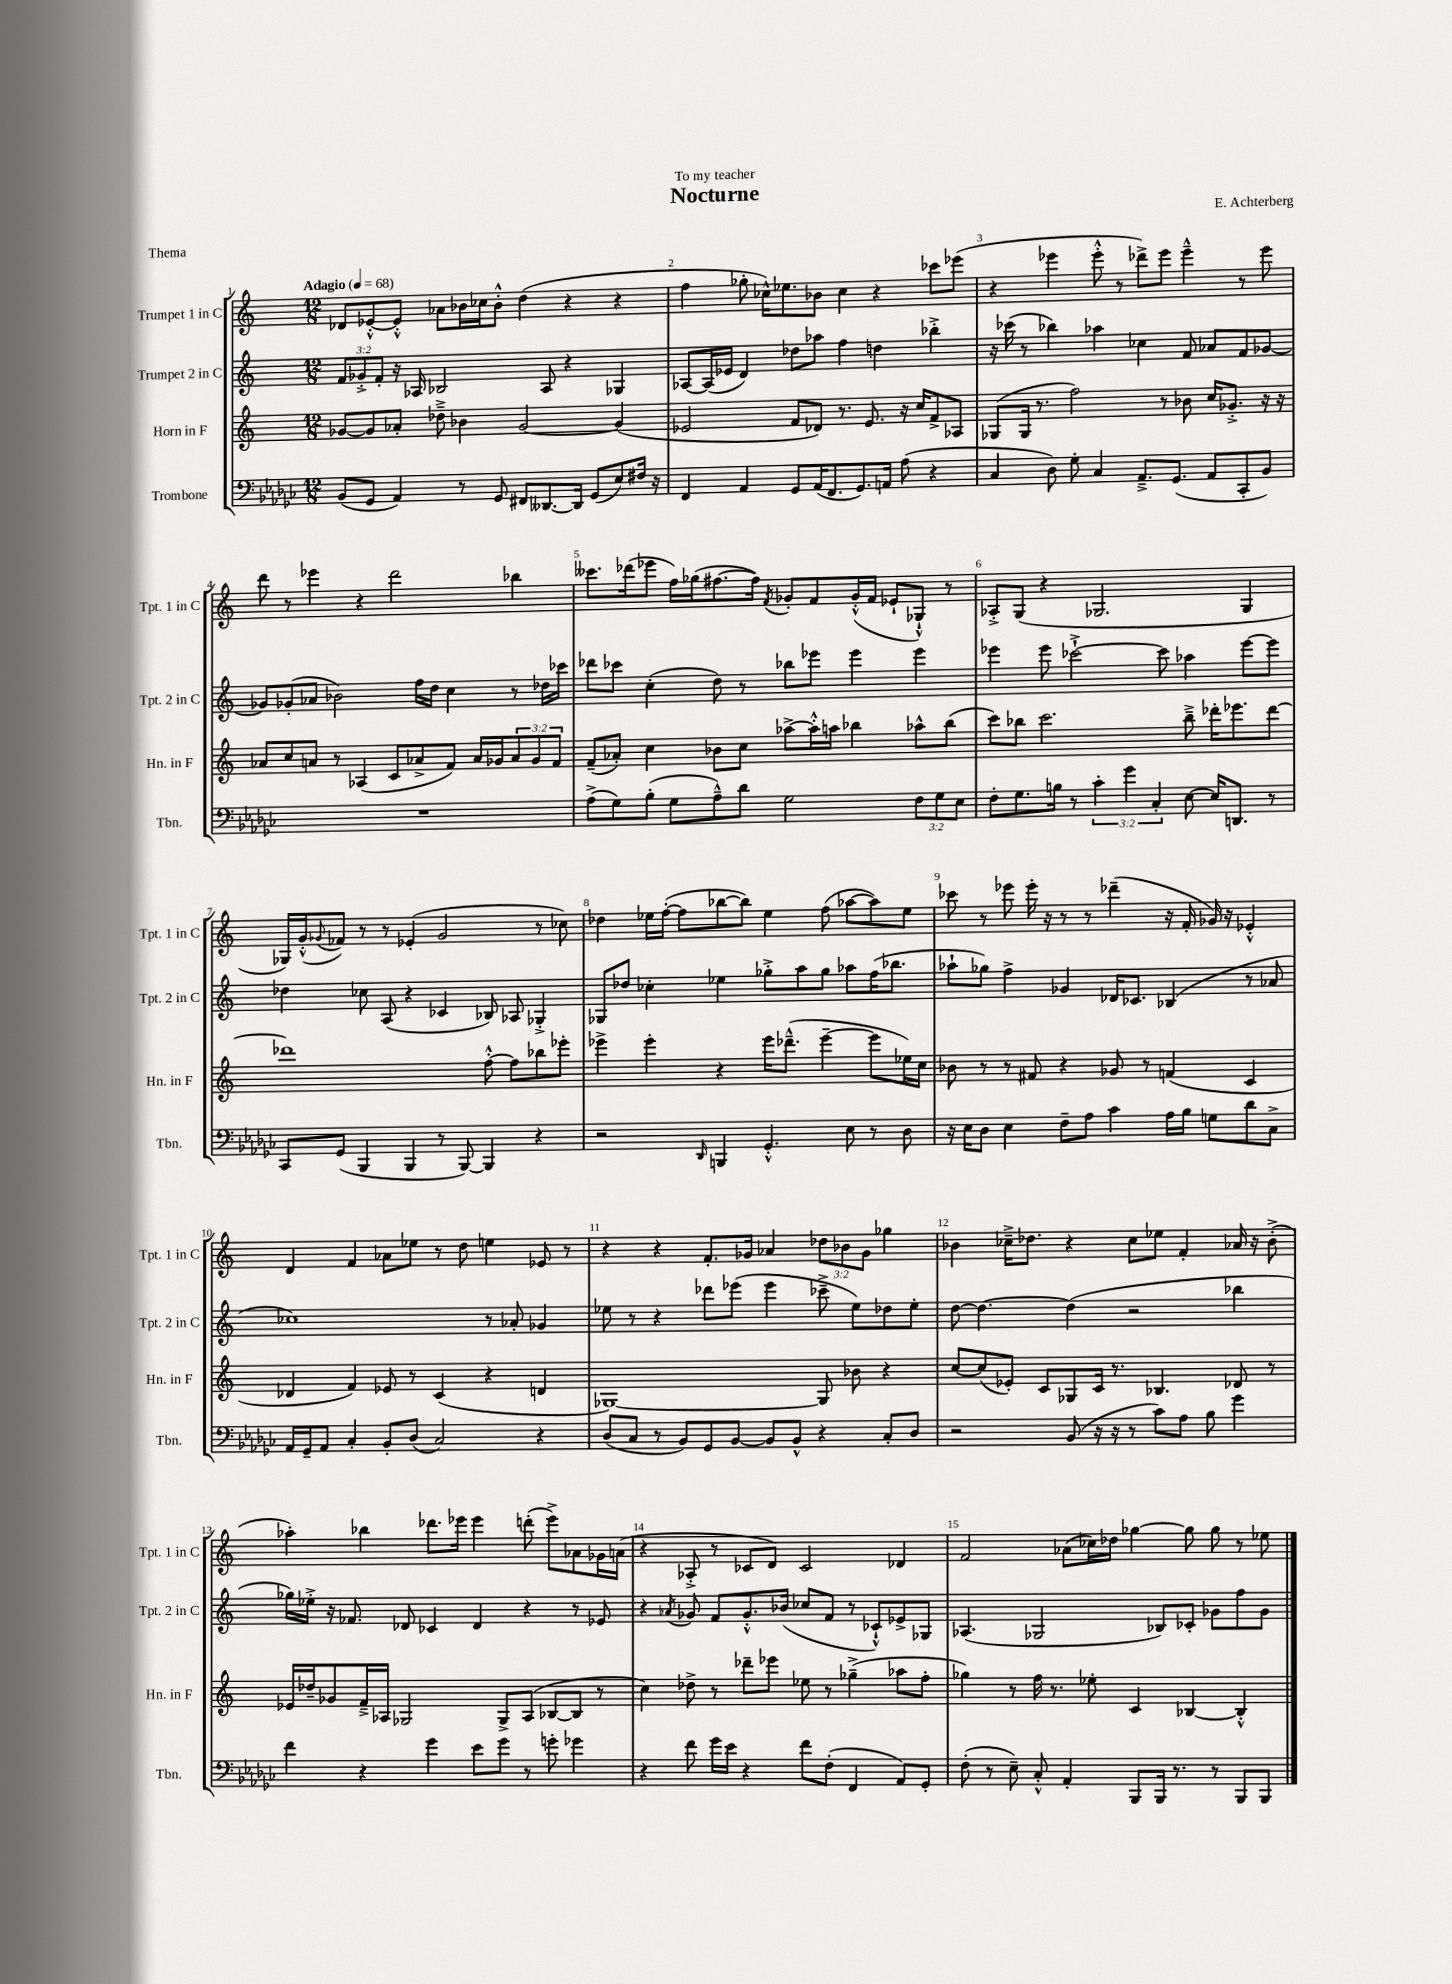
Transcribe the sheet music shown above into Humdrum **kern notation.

**kern	**kern	**kern	**kern
*part4	*part3	*part2	*part1
*staff4	*staff3	*staff2	*staff1
*I"Trombone	*I"Horn in F	*I"Trumpet 2 in C	*I"Trumpet 1 in C
*I'Tbn.	*I'Hn. in F	*I'Tpt. 2 in C	*I'Tpt. 1 in C
*clefF4	*clefG2	*clefG2	*clefG2
*k[b-e-a-d-g-c-]	*k[]	*k[]	*k[]
*M12/8	*M12/8	*M12/8	*M12/8
*MM68	*MM68	*MM68	*MM68
=1	=1	=1	=1
!	!	!	!LO:TX:a:B:t=Adagio
(8BB-/L	[8g-X/L	12f/L	8d-X/L
.	.	12g-X'^/	.
8GG-/J	8g-/]	.	[8e-X'^^/
.	.	12f'/J	.
4AA-/)	8a-X'/J	16r	8e-'^^/J]
.	.	16A-X/	.
.	8dd-X~^\	2B-X/	8a-X\L
8r	4b-X\	.	16b-X\L
.	.	.	16cc-X\J
8GG-/	.	.	8b-'^^\J
8FF#X/L	[2g-/	.	(4dd\
[8.DD--X/	.	8A-/	.
.	.	4r	4r
16DD--/Jk]	.	.	.
(8GG-/L	.	.	.
8E-/)	(4g-/]	4G-X/	4r
16F#X/Jk	.	.	.
16r	.	.	.
=2	=2	=2	=2
4FF/	2e-X/	[8A-X/L	4ff\
.	.	(16A-/L]	.
.	.	16e-X/JJ	.
4AA-/	.	4d/)	8gg-X'\
.	.	.	16cc-X^^\KL)
.	.	.	8.ee-X\
8GG-/L	8f/L	8dd-X\L	.
(16AA-/K	8d-X/J)	8aa-X\J	8b-X\J
8.FF/	.	.	.
.	8.r	4ff\	4cc-\
8.GG-/)	.	.	.
.	8.e-/	.	.
.	.	4ddn\	4r
16AAn/Jk	.	.	.
(8A-\	16r	.	.
.	16cc/KL	.	.
4r	8f^/	4bb-X'^\	8ccc-X\L
.	8A-X/J	.	(8eee-X\J
=3	=3	=3	=3
4C-/	(8G-X/L	16r	4r
.	.	(16ccc-X\	.
.	16G-/Jk	8r	.
.	8.r	.	.
8D-\)	.	4bb-X\)	4eee-X\
8G-'\	2ff\)	.	.
4C-/	.	4aa-X\	8eee-'^^\
.	.	.	8r
8.AA-~^/L	.	4cc-X\	8ddd-X^\L)
.	8r	.	8eee-\J
(8.GG-/J	.	.	.
.	8b-X\	8f/	4eee-~^^\
8AA-/L	16cc/KL	8a-X/L	.
.	8.g-X'^/J	.	.
8CC-'/	.	8f/	8r
8BB-/J)	16r	[8g-X/J	8eee-\
.	16r	.	.
!!LO:LB:g=z
=4	=4	=4	=4
1.r	8a-X/L	8g-X/L]	8ddd\
.	8cc/	(8g-X'/	8r
.	8an/J	8a-X/J	4eee-X\
.	8r	2b-X\)	.
.	(4A-X/	.	4r
.	8c/L	.	2ddd\
.	8a-X^/	16ff\LL	.
.	.	16dd\JJ	.
.	8f/J)	4cc\	.
.	16a-/LL	.	.
.	16g-X/J	.	.
.	12a-/	8r	4bb-X\
.	12g-/	.	.
.	.	16dd-X\LL	.
.	12f/J	.	.
.	.	16ccc-X\JJ	.
=5	=5	=5	=5
(8A-^\L	(8f~/L	8ddd-X\L	8.ccc--X\L
8G-\)	8a-X'/J)	8ccc-X\J	.
.	.	.	(16ddd-X\k
(8B-'\J	4cc\	(4cc'\	8eee-X\J
8G-\L	.	.	16ff\LL)
.	.	.	(16gg-X\J
8A-~^^\)	8b-X\L	8dd\)	[8.ff#X\
8d-\J	8cc\J	8r	.
.	.	.	16ff#\Jk])
.	.	.	8qf/
2G-\	[8aa-X^\L	8bb-X\L	8g-X'/L
.	16aa-'^^\L]	8eee-X\J	8f/
.	16aan\JJ	.	.
.	4bb-X\	4eee-\	(16g-'^^/L
.	.	.	16f/JJ
.	.	.	8e-X`/L
12F\L	8aa-X^^\L	4eee-\	8G-X`^^/J)
12G-\	.	.	.
.	(8bb-\J	.	8r
12E-\J	.	.	.
=6	=6	=6	=6
8F'\L	8ccc\L)	4eee-X\	8A-X'^/L
8.G-\	8bb-X\J	.	(8G/J
.	2.ccc\	8eee-\	4r
16Bn\Jk	.	.	.
8r	.	[2ccc-X`^\	.
6c-'\	.	.	2.G-X/
6g-\	.	.	.
6C-'/	.	.	.
.	.	8ccc-\]	.
[8E-\	8bb-~^\	4aa-X\	.
16E-/KL]	16ddd-X'\KL	.	.
8.DDn/J	8.eee-X\	.	.
.	.	[8eee-\L	4G-/
8r	[8ddd-\J	8eee-\J]	.
!!LO:LB:g=z
=7	=7	=7	=7
8CC-/L	1ddd-X]	4dd-X\	16G-X/LL)
.	.	.	(16g'^^/J
.	.	.	8qqg-X/
(8GG-/J	.	.	8f-X/J)
4BBB-/	.	8cc-X\	8r
.	.	(8A/	8r
4BBB-/	.	4r	(4e-X'/
8r	.	4c-X/	2g-/
[8BBB-/)	.	.	.
4BBB-/]	[8ff'^^\	8B-X/)	.
.	8ff\L]	8A-X/	.
4r	8bb-X\	4G-X'^/	8r
.	8eee-X'\J	.	8cc-X\)
=8	=8	=8	=8
2r	4eee-X^\	8G-X/L	4dd-X\
.	.	8dd-X/J	.
.	4eee-'\	4cc-X'\	16ee-X\LL
.	.	.	([16ff'\JJ
.	.	.	8ff\L]
16qqDD-/	.	.	.
4BBBn/	4r	4ee-X\	[8bb-X\
.	.	.	8bb-\J])
4.GG-'^^/	16eee-\KL	8gg-X'^\L	4ee-\
.	(8.ddd-X~^^\J	.	.
.	.	8aa\	.
.	[4eee-~\	8gg-\J	(8ff\
8E-\	.	8aa-X\L	[8aa-X\L
8r	8eee-\L]	(16ff\K	8aa-\])
.	.	8.bb-X\J	.
8D-\	16ee-X\L)	.	8ee-\J
.	16cc\JJ	.	.
=9	=9	=9	=9
16r	8b-X\	8aa-X`\L	8ccc-X\
16E-\KL	.	.	.
8D-\J	8r	8gg-X\J)	8r
4E-\	8r	4ff^\	8eee-X\
.	8f#X/	.	16eee-'\
.	.	.	16r
8F~\L	4r	4g-X/	8r
8A-\J	.	.	8r
4c-\	8g-X/	16d-X/KL	(4ddd-X~\
.	.	8.c-X/J	.
.	8r	.	.
16A-\LL	(4fn/	(4B-X/	16r
16B-\JJ	.	.	16f'/
8Gn\L	.	.	16g-X/)
.	.	.	16r
8d-\	4c/	8r	4e-X'^^/
8C-^\J	.	8a-X/	.
!!LO:LB:g=z
=10	=10	=10	=10
16AA-/LL	4d-X/	1cc-X)	4d/
16GG-~/J	.	.	.
8AA-/J	.	.	.
4C-'/	4f/)	.	4f/
8BB-'/L	8e-X/	.	8a-X\L
(8D-/J	8r	.	8ee-X\J
2C-/)	(4c/	.	8r
.	.	.	8dd\
.	4r	8r	4een\
.	.	8a-X'/	.
4r	4dn/	4g-X/	8e-X/
.	.	.	8r
=11	=11	=11	=11
(8D-/L	[1G-X)	8ee-X\	4r
8C-/J	.	8r	.
8r	.	4r	4r
8BB-/L)	.	.	.
8GG-/	.	8ddd-X\L	8.f'/L
[8BB-/J	.	(8eee-X\J	.
.	.	.	16g-X/Jk
8BB-/L]	.	4eee-\	4a-X/
8BB-^^/J	.	.	.
4r	8G-/]	8ccc-X~^\	12dd-X\L
.	.	.	12b-X\
.	8b-X\	8ee-\L)	.
.	.	.	12g-\J
8C-'/L	4r	8dd-X\	4gg-X\
8D-/J	.	8ee-'\J	.
=12	=12	=12	=12
2r	[8cc/L	[8dd\	4b-X\
.	(8cc/]	4.dd\_	.
.	8e-X'/J)	.	16cc-X~^\KL
.	.	.	8.dd-X\J
.	8c/L	.	.
(8BB-/	8G-X/	(4dd\]	4r
16r	16c/Jk	.	.
16r	8.r	.	.
8r	.	2r	8cc-\L
8c-\L)	4.B-X/	.	8ee-X\J
8A-\J	.	.	4f'/
8B-\	.	.	.
4g-\	8d-X/	4bb-X\	16a-X/
.	.	.	16r
.	8r	.	(8b-'^\
!!LO:LB:g=z
=13	=13	=13	=13
4f\	16e-X/LL	16gg-X\LL)	4aa-X'\)
.	16dd-X~/J	16ee-X'^\JJ	.
.	8g-X/	16r	.
.	.	8.f-X/	.
4r	16f~^/L	.	4bb-X\
.	16A-X/JJ	.	.
.	2G-X/	8d-X/	.
4g-\	.	4c-X/	8.ddd-X\L
.	.	.	16eee-X\Jk
8e-\L	.	4d-/	4eee-\
8g-\J	8G-^/L	.	.
8r	(8A-/J	4r	(8dddn'\
8gn'\	[8B-X/L	.	8eee-^\L)
4g-X\	8B-/J]	8r	8a-X\
.	8r	8e-X/	16g-X\L
.	.	.	(16an\JJ
=14	=14	=14	=14
4r	4cc\)	4r	4r
.	.	8qa-X/	.
8f\	8dd-X^\	8g-X/	8A-X'^/
16g-\LL	8r	8f/L	8r
16e-\JJ	.	.	.
4r	8ddd-X~\L	8.g-'^^/	8c-X/L
.	8eee-X\J	.	8d/J)
.	.	(16b-X/Jk	.
8f\L	8ee-X\	8cc-X/L	2c-/
(8F'\J	8r	8f/J	.
4FF/	(4gg-X~^\	8r	.
.	.	8c-X`^^/L)	.
8AA-/L)	8aa-X\L	8e-X^/	4d-X/
8GG-'/J	8ff'\J	8G-X/J	.
=15	=15	=15	=15
(8F'\	4gg-X\)	(4.A-X/	2f/
8r	.	.	.
8E-~\)	8r	.	.
8C-'^^/	16ff\	2G-X/	.
.	8.r	.	.
4AA-'/	.	.	(8a-X\L
.	8ee-X'\	.	16cc-X\L)
.	.	.	16dd-X\JJ
8BBB-/L	4c/	.	[4gg-X\
16BBB-/Jk	.	8B-X/L)	.
8.r	.	.	.
.	[4B-X/	8c-X'/J	8gg-\]
8r	.	8g-X\L	8gg-\
8BBB-/L	4B-'^^/]	8ff\	8r
8BBB-/J	.	8g-\J	8ee-X\
==	==	==	==
*-	*-	*-	*-
